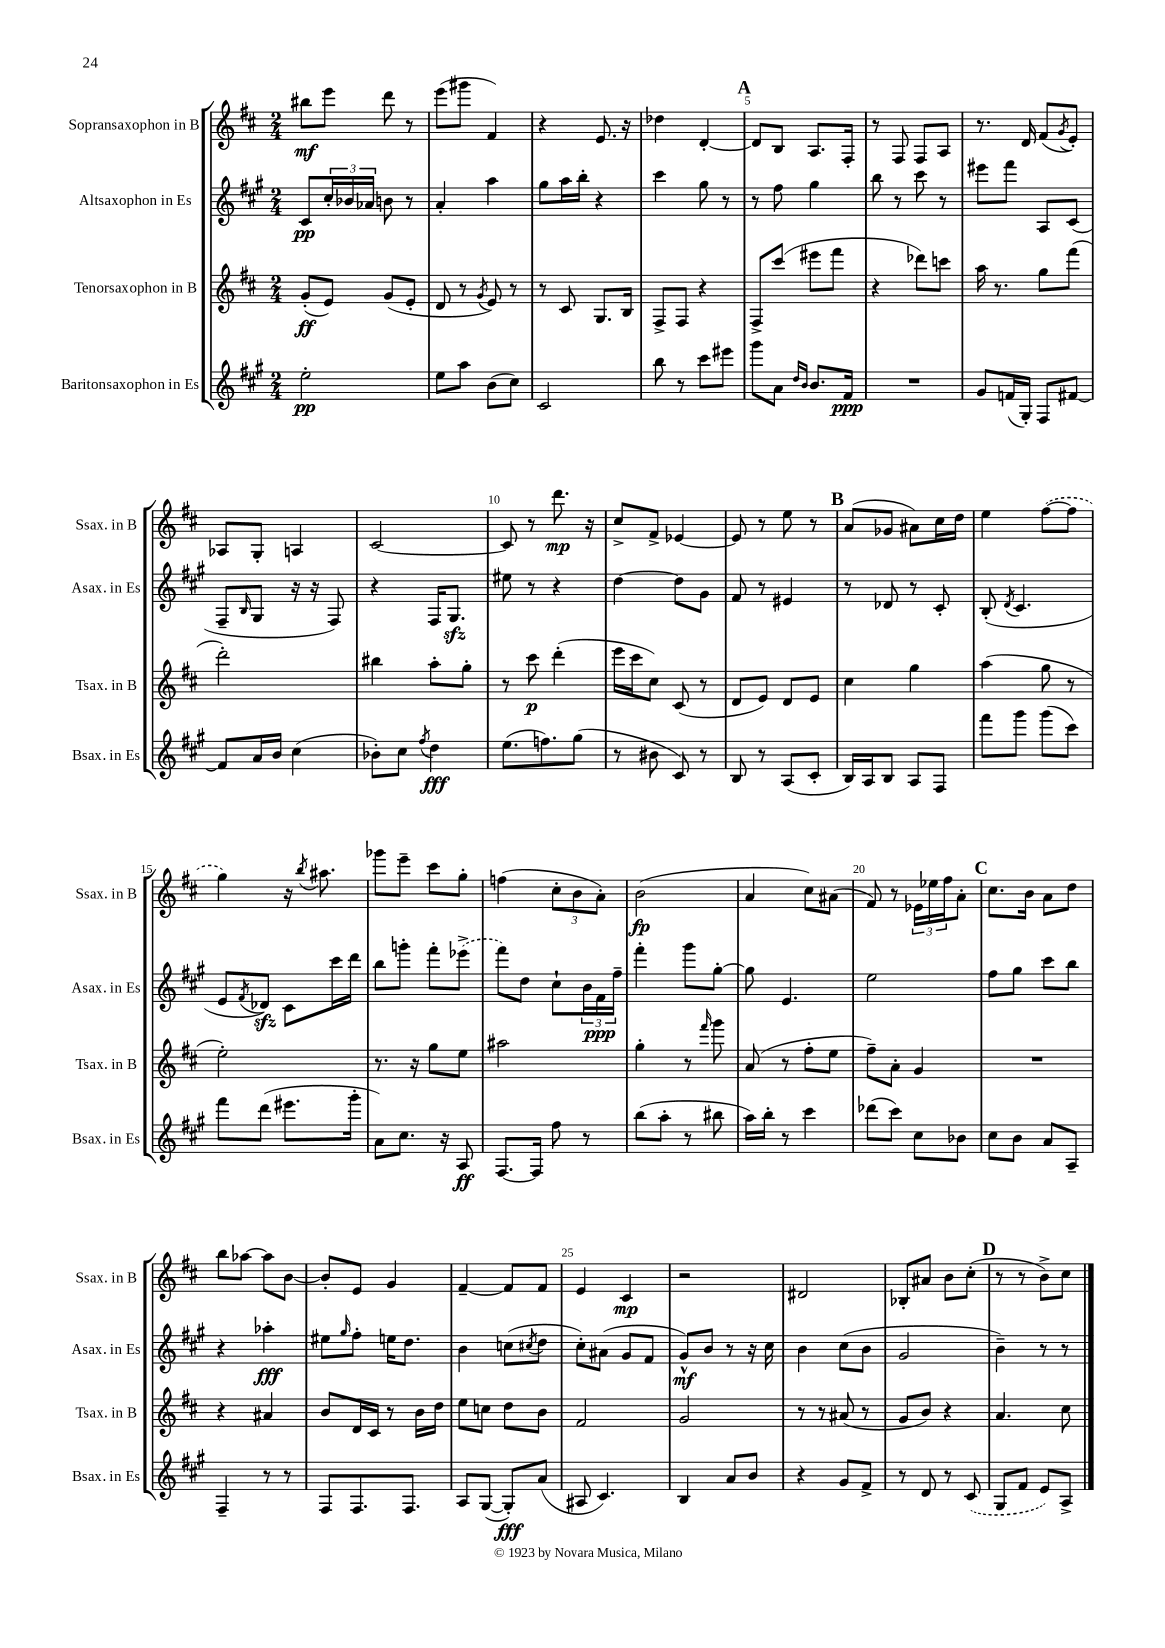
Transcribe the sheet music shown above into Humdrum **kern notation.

**kern	**kern	**kern	**kern
*staff4	*staff3	*staff2	*staff1
*clefG2	*clefG2	*clefG2	*clefG2
*k[f#c#g#]	*k[f#c#]	*k[f#c#g#]	*k[f#c#]
*M2/4	*M2/4	*M2/4	*M2/4
2ee'\	(8g'/L	8c#/L	8bb#\L
.	8e/J)	24cc#'/L	8eee\J
.	.	24b-/	.
.	.	24a-/JJ	.
.	(8g/L	8b\	8ddd\
.	8e'/J	8r	8r
=	=	=	=
8ee\L	8d/	4a'/	(8eee\L
8aa\J	8r	.	8ggg#\J
.	8qg/	.	.
(8b\L	8e/)	4aa\	4f#/)
8cc#\J)	8r	.	.
=	=	=	=
2c#/	8r	8gg#\L	4r
.	8c#/	16aa\L	.
.	.	16bb'\JJ	.
.	8.G/L	4r	8.e/
.	16B/Jk	.	16r
=	=	=	=
8bb\	8F#^/L	4ccc#\	4dd-\
8r	8F#/J	.	.
8ccc#\L	4r	8gg#\	[4d'/
8eee#\J	.	8r	.
=	=	=	=
8ggg#\L	8F#^/L	8r	8d/]L
8a\J	(8ccc#/J	8ff#\	8B/J
16qqdd/LL	.	.	.
16qqb/JJ	.	.	.
8.b/L	8eee#\L	4gg#\	8.A/L
.	8fff#\J	.	.
16f#/Jk	.	.	16F#'/Jk
=	=	=	=
2r	4r	8bb\	8r
.	.	8r	8F#/
.	8ddd-\L)	8ccc#\	8F#/L
.	8ccc\J	8r	8A/J
=	=	=	=
8g#/L	16aa\	8eee#\L	8.r
.	8.r	.	.
(16f/L	.	8fff#\J	.
16G#'/JJ)	.	.	16d/
8F#/L	8gg\L	8A/L	(8f#/L
.	.	.	8qg/
[8f#/J	(8fff#\J	(8c#/J	8e'/J)
=	=	=	=
8f#/]L	2ddd'\)	8F#~/L	8A-/L
.	.	16qqB/	.
16a/L	.	8G#/J	8G'/J
16b/JJ	.	.	.
(4cc#\	.	16r	4A/
.	.	16r	.
.	.	8F#/)	.
=	=	=	=
8b-'\L)	4bb#\	4r	[2c#/
8cc#\J	.	.	.
8qff#/	.	.	.
4dd\	8aa'\L	16F#/LK	.
.	.	8.G#/J	.
.	8gg'\J	.	.
=	=	=	=
(8.ee\L	8r	8ee#\	8c#/]
.	8ccc#\	8r	8r
8.ff\)	.	.	.
.	(4ddd'\	4r	8.ddd\
(8gg#\J	.	.	.
.	.	.	16r
=	=	=	=
8r	16eee\LL	[4dd\	8cc#^/L
.	16ccc#\J	.	.
8b#\	8cc#\J)	.	8f#^/J
8c#/)	(8c#/	8dd\]L	[4e-/
8r	8r	8g#\J	.
=	=	=	=
8B/	8d/L	8f#/	8e-/]
8r	8e/J)	8r	8r
(8A/L	8d/L	4e#/	8ee\
8c#'/J	8e/J	.	8r
=	=	=	=
16B/LL)	4cc#\	8r	(8a/L
16A/J	.	.	.
8B/J	.	8d-/	8g-/J
8A/L	4gg\	8r	8a#\L)
8F#/J	.	8c#'/	16cc#\L
.	.	.	16dd\JJ
=	=	=	=
8fff#\L	(4aa\	(8B'/	4ee\
.	.	8qd/	.
8ggg#\J	.	4.c#/	.
(8ggg#\L	8gg\	.	([8ff#\L
8ccc#\J)	8r	.	8ff#\]J
=	=	=	=
8fff#\L	2ee'\)	8e/L	4gg\)
.	.	8qf#/	.
(8ddd\J	.	8d-/J)	.
8.eee#\L	.	8c#\L	16r
.	.	.	8qbb/
.	.	.	8.aa#\
.	.	16ccc#\L	.
16ggg#'\Jk	.	16ddd\JJ	.
=	=	=	=
8a\L)	8.r	8bb\L	8ggg-\L
8.cc#\J	.	8ggg'\J	8eee~\J
.	16r	.	.
.	8gg\L	8fff#'\L	8ccc#\L
16r	.	.	.
8A/	8ee\J	(8eee-^\J	8gg'\J
=	=	=	=
[8.F#/L	2aa#\	8fff#\L)	(4ff\
.	.	8dd\J	.
16F#/]Jk	.	.	.
8ff#\	.	8cc#`\L	12cc#'\L
.	.	.	12b\
8r	.	24b\L	.
.	.	24f#\	12a'\J)
.	.	24ff#~\JJ	.
=	=	=	=
(8bb\L	4gg'\	4fff#'\	(2b\
8aa'\J	.	.	.
8r	8r	8ggg#\L	.
.	16qqfff#/	.	.
8bb#\	8ggg\	[8gg#'\J	.
=	=	=	=
16aa\LL)	(8a/	8gg#\]	4a/
16bb'\JJ	.	.	.
8r	8r	4.e/	.
4ccc#\	8ff#'\L	.	8cc#\L)
.	8ee\J	.	(8a#\J
=	=	=	=
(8ddd-\L	8ff#~\L)	2ee\	8f#/)
8ccc#\J)	8a'\J	.	8r
8cc#\L	4g/	.	24e-\LL
.	.	.	24ee-\
.	.	.	24ff#\J
8b-\J	.	.	8a'\J
=	=	=	=
8cc#\L	2r	8ff#\L	8.cc#\L
8b\J	.	8gg#\J	.
.	.	.	16b\Jk
8a/L	.	8ccc#\L	8a\L
8A~/J	.	8bb\J	8dd\J
=	=	=	=
4F#~/	4r	4r	8bb\L
.	.	.	[8aa-\J
8r	4a#/	4aa-'\	8aa-\]L
8r	.	.	[8b\J
=	=	=	=
8F#/L	8b/L	8ee#\L	8b'/]L
.	.	16qqgg#/	.
8.F#/	16d/L	8ff#'\J	8e/J
.	16c#/JJ	.	.
.	8r	16ee\LK	4g/
8.F#/J	.	8.dd\J	.
.	16b\LL	.	.
.	16dd\JJ	.	.
=	=	=	=
8A/L	8ee\L	4b\	[4f#~/
([8G#/J	8cc\J	.	.
8G#'/]L)	8dd\L	(8cc\L	8f#/]L
.	.	8qcc#/	.
(8a/J	8b\J	8dd\J	8f#/J
=	=	=	=
8A#/	2f#/	8cc#'\L)	4e/
4.c#/)	.	(8a#\J	.
.	.	8g#/L	4c#/
.	.	8f#/J	.
=	=	=	=
4B/	2g/	8g#^^/L)	2r
.	.	8b/J	.
8a/L	.	8r	.
8b/J	.	16r	.
.	.	16cc#\	.
=	=	=	=
4r	8r	4b\	2d#/
.	8r	.	.
8g#/L	(8a#/	(8cc#\L	.
8f#^/J	8r	8b\J	.
=	=	=	=
8r	8g/L	2g#/	8B-'/L
8d/	8b/J)	.	8a#/J
8r	4r	.	8b\L
(8c#/	.	.	(8cc#'\J
=	=	=	=
8G#/L	4.a/	4b~\)	8r
8f#/J	.	.	8r
8e/L)	.	8r	8b^\L)
8A^/J	8cc#\	8r	8cc#\J
==	==	==	==
*-	*-	*-	*-
